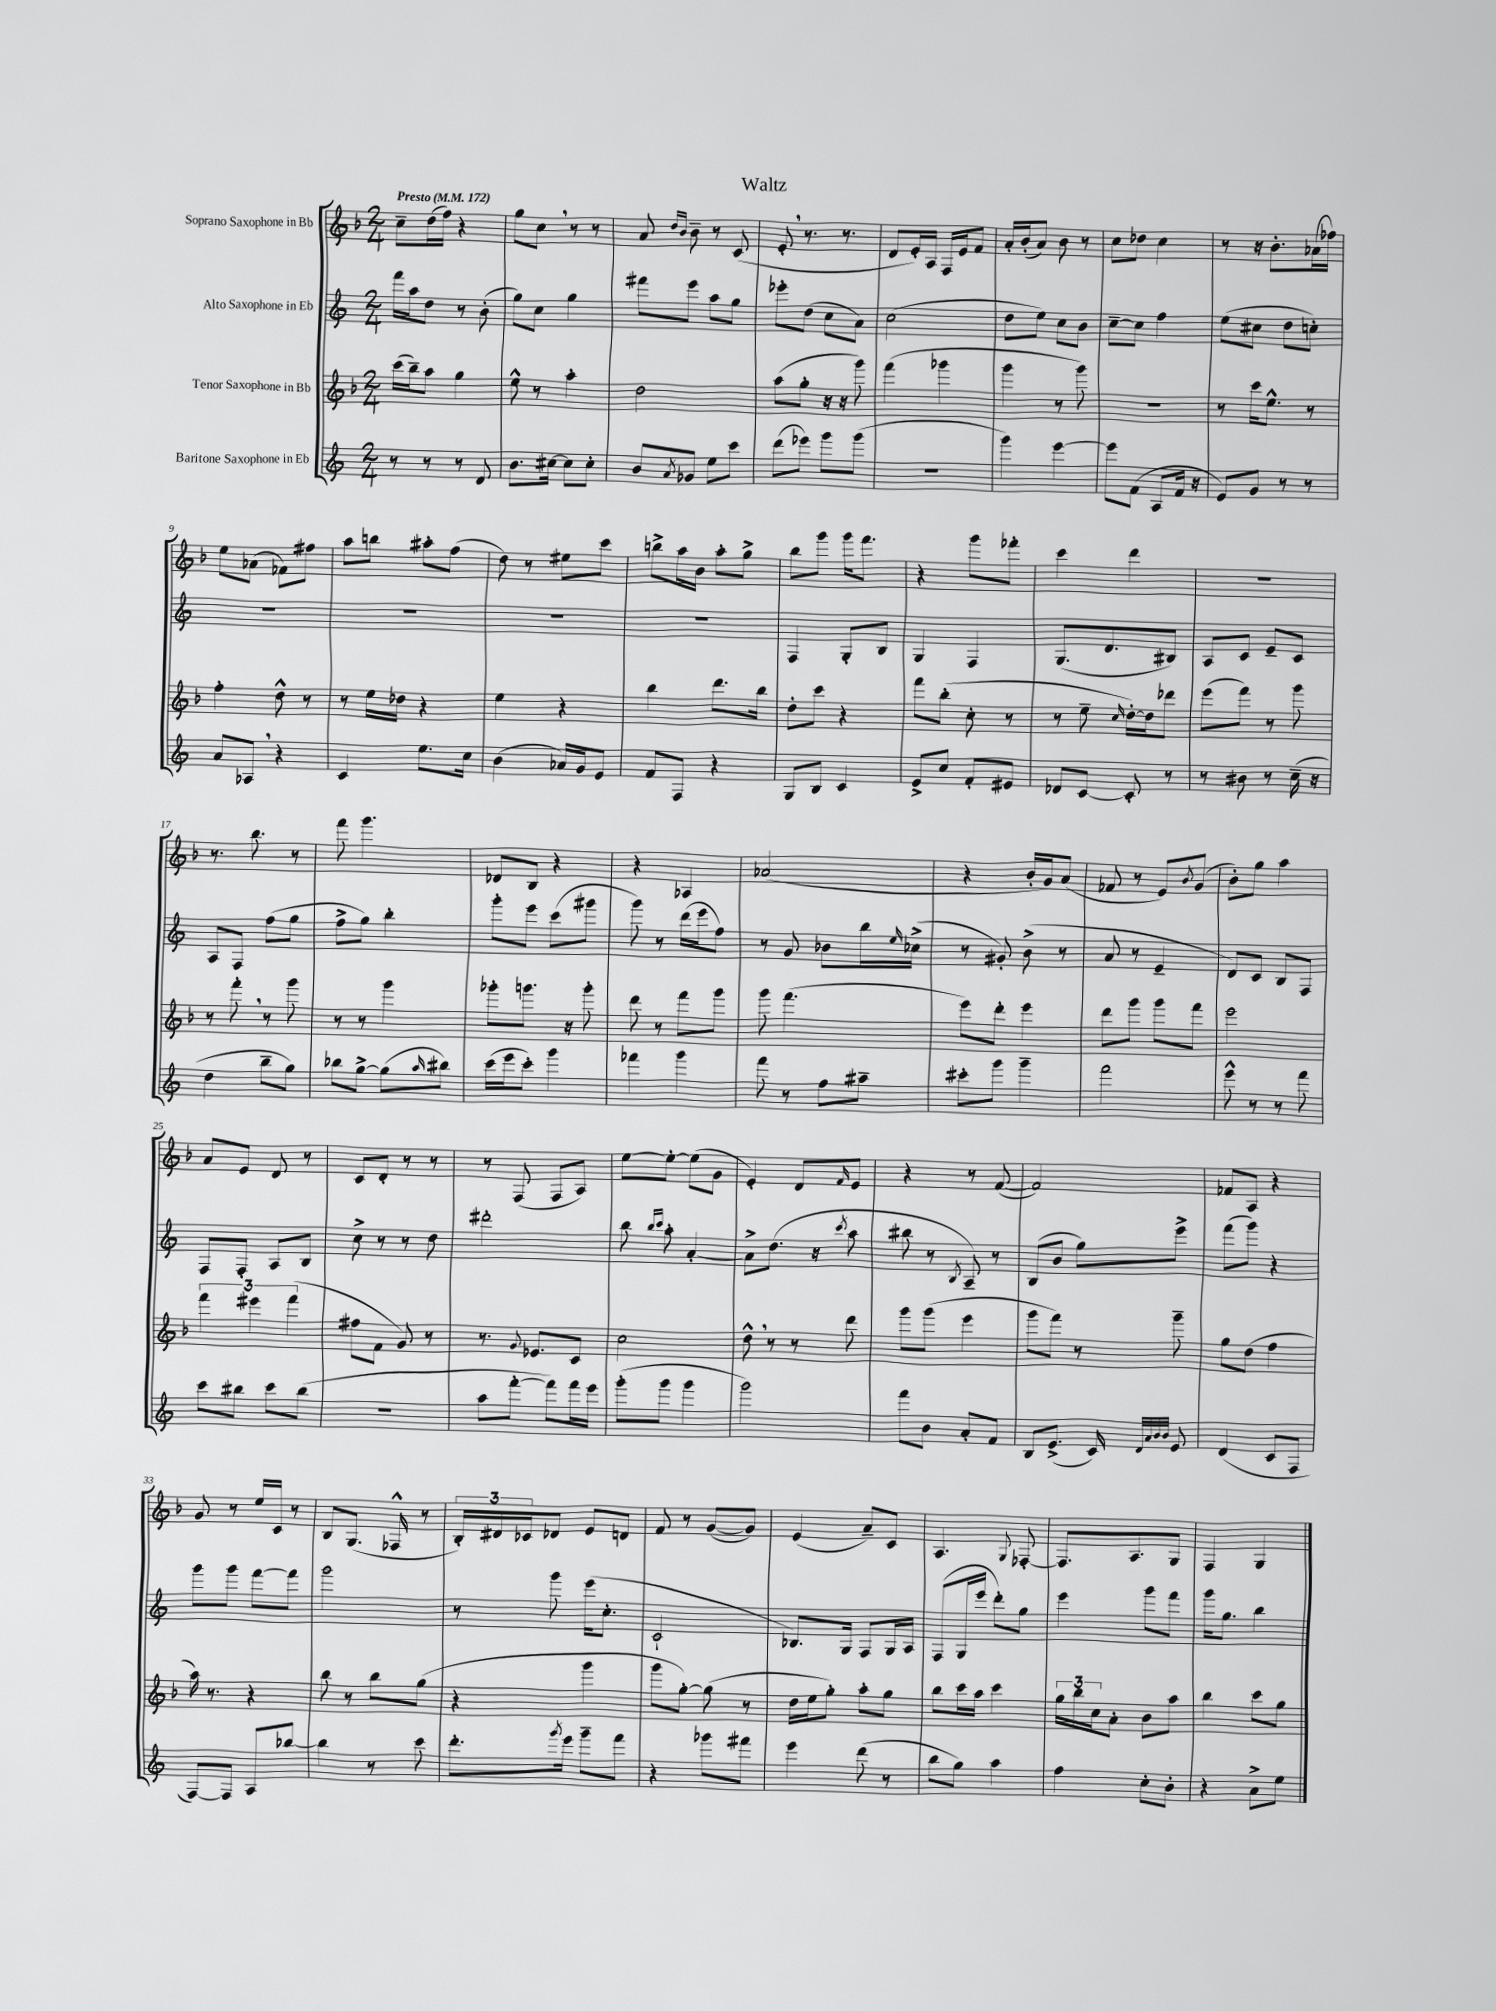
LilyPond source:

\header { title = "Waltz" }
<<
\new StaffGroup <<
\new Staff = "s0" \with { instrumentName = "Soprano Saxophone in Bb" } {
    \clef treble \key f \major \numericTimeSignature \time 2/4 \tempo "Presto" 4 = 172
    c''8-- d''16( f''16) r4 |
    g''8 c''8 \breathe r8 r8 |
    a'8 \grace { d''16 bes'16 } bes'8-- r8 c'8( |
    e'8-. \breathe r8. r8. |
    d'8 e'16-.) a16 f16 e'16 f'8 |
    a'16-. bes'16-.( a'8) bes'8 r8 |
    c''8 des''8 c''4 |
    r8 r16 bes'8.-. aes'16( fes''16) |
    e''8 aes'8( fes'8) fis''8 |
    a''8 b''8 ais''8-. f''8( |
    d''8) r8 eis''8 c'''8 |
    b''8-> a''16 bes'16 a''8-. g''8-> |
    bes''8 g'''8 g'''16 f'''8. |
    r4 g'''8 fes'''8-. |
    c'''4 d'''4 |
    r2 |
    r8. bes''8. r8 |
    f'''8 g'''4. |
    des'8 bes8 r4 |
    r4 aes4 |
    aes'2( |
    r4 bes'16-. g'16) a'8( |
    fes'8 r8 e'8) \acciaccatura { bes'8 } g'8( |
    bes'8-.) g''8 a''4 |
    a'8 e'8 d'8 r8 |
    c'8 d'8-. r8 r8 |
    r8 f8( f8 a8) |
    e''8~ e''8~-. e''8( g'8 |
    e'4-.) d'8 \grace { f'16 } e'8 |
    r4 r8 f'8~( |
    f'2) |
    fes'8 a8 r4 |
    g'8 r8 e''16 c'16 r8 |
    bes8 g8.( fes16-^ r8 |
    \tuplet 3/2 { bes16-.) dis'16 ces'16 } des'8 e'8 d'8 |
    f'8 r8 g'8~( g'8) |
    e'4( a'8--) c'8 |
    a4. \appoggiatura { g8 } fes8~-. |
    fes8. a8. g8 |
    f4 g4 \bar "|." |
}
\new Staff = "s1" \with { instrumentName = "Alto Saxophone in Eb" } {
    \clef treble \key c \major \numericTimeSignature \time 2/4
    f'''16 a''16 d''8 r8 b'8-.( |
    g''8) c''8 g''4 |
    fis'''8 e'''8 a''8 g''8 |
    ees'''8-. d''8( c''8 a'8) |
    c''2( |
    d''8 e''8) c''8 b'8 |
    c''8~-- c''8 f''4 |
    e''8( cis''8 d''8 c''8-.) |
    R2 |
    R2 |
    R2 |
    R2 |
    f4 g8-. b8 |
    g4 f4 |
    g8.( d'8. bis8) |
    a8 c'8 e'8-- c'8 |
    a8 f8 f''8( g''8 |
    f''8-> g''8) b''4-. |
    g'''8-. e'''8 c'''8( gis'''8 |
    g'''8) r8 d'''16( e'''16 f''8) |
    r8 g'8 bes'8 b''16 \grace { e''16 } ces''16->( |
    r8 gis'8-.) b'8->( r8 |
    a'8 r8 e'4-- |
    d'8) c'8 b8 f8 |
    f8 f8-. a8 b8 |
    c''8-> r8 r8 d''8 |
    dis'''2-. |
    b''8 \grace { b''16 c'''16 } a''8-. a'4~-. |
    a'8-> d''8.( r16 \acciaccatura { c'''8 } a''8 |
    bis''8 r8 \acciaccatura { b8 } a8--) r8 |
    b8( b'8 g''8) e'''8-> |
    f'''8( g'''8) r4 |
    g'''8 g'''8 f'''8~ f'''8 |
    g'''2 |
    r8 g'''8 e'''16( c''8.-. |
    c'2-! |
    bes8.) g16 f8 g16 a16 |
    f8( g16 e'''16 d'''8-.) g''8 |
    e'''4 g'''8 f'''8 |
    g'''16 g''8. b''4 \bar "|." |
}
\new Staff = "s2" \with { instrumentName = "Tenor Saxophone in Bb" } {
    \clef treble \key f \major \numericTimeSignature \time 2/4
    c'''16( bes''16--) a''8 g''4 |
    e''8-^ r8 a''4-. |
    d''2 |
    a''8( g''8-. r16 r16 g'''8) |
    f'''4( ges'''4 |
    g'''4 r8 g'''8) |
    R2 |
    r8 c'''16 e''8.-^ r8 |
    f''4-. d''8-^ r8 |
    r8 e''16 des''16 r4 |
    e''4 r4 |
    bes''4 d'''8. bes''16 |
    d''8-. c'''8 r4 |
    f'''8 bes''8-.( c''8-. r8 |
    r8 e''8-- \grace { c''16 } d''16~-.) d''16 des'''8 |
    e'''8( f'''8) r8 g'''8 |
    r8 f'''8-. \breathe r8 g'''8 |
    r8 r8 g'''4 |
    ges'''8-. g'''8. r16 g'''8-. |
    d'''8 r8 f'''8 g'''8 |
    g'''8 f'''4.( |
    e'''8) d'''8-. e'''4 |
    d'''8 g'''8 g'''8 f'''8 |
    e'''2 |
    \tuplet 3/2 { f'''4 eis'''4 f'''4( } |
    fis''8 f'8 g'8) r8 |
    r8. \appoggiatura { g'8 } ees'8. c'8 |
    c''2 |
    d''8-^ \breathe r8 r8 d'''8 |
    g'''8 g'''8( e'''4 |
    g'''8 f'''8) r8 g'''8-- |
    g''8 d''8( f''4 |
    a''16) r8. r4 |
    bes''8 r8 bes''8 g''8( |
    r4 g'''4 |
    g'''8 g''8~-.) g''8( r8 |
    d''16 e''16 g''8-.) a''8-. g''8 |
    bes''8 c'''16 a''16 c'''4 |
    \tuplet 3/2 { g''16 bes''16 c''16 } a'8-. bes'8 a''8 |
    bes''4 c'''8 g''8 \bar "|." |
}
\new Staff = "s3" \with { instrumentName = "Baritone Saxophone in Eb" } {
    \clef treble \key c \major \numericTimeSignature \time 2/4
    r8 r8 r8 d'8 |
    b'8. cis''16~ cis''8 cis''8-. |
    b'8 \acciaccatura { a'8 } ges'8 e''8 c'''8 |
    d'''8( ees'''8) g'''8 g'''8( |
    R2 |
    g'''4) e'''4~ |
    e'''8 f'8( a8 f'16 r16 |
    e'8) g'8 r8 r8 |
    a'8 aes8 \breathe r4 |
    c'4 e''8. c''16 |
    b'4( aes'16) g'16 e'8 |
    f'8 f8 r4 |
    g8 b8 c'4 |
    e'8-> c''8 f'8-. eis'8 |
    des'8 c'8~ c'8-. r8 |
    r8 bis'8 r8 c''16--( r16 |
    d''4 b''8-- g''8) |
    bes''8 g''8~-> g''8( \grace { a''16 } bis''8) |
    c'''16( e'''16 c'''8-.) g'''4 |
    fes'''4 g'''4 |
    f'''8 r8 f''8 ais''8-- |
    cis'''8-. g'''8 g'''4-- |
    f'''2 |
    e'''8-^ r8 r8 f'''8 |
    c'''8 bis''8 c'''8 bis''8( |
    R2 |
    a''8 f'''8~-. f'''8) f'''16 e'''16 |
    g'''8-.( g'''8 g'''4 |
    g'''2) |
    f'''8 b'8 a'8-. f'8 |
    b8 e'8.->( c'16) \grace { d'32 a'32 b'32 b'32 } e'8 |
    d'4( c'8 f8 |
    f8~) f8 a8 bes''8~ |
    bes''4 r8 c'''8 |
    d'''8.-. \acciaccatura { g'''8 } e'''16 g'''8-- f'''8 |
    r4 ges'''8 fis'''8 |
    e'''4 d'''8( r8 |
    b''8 g''8) a''4 |
    f''4 c''8-. b'8-. |
    r4 a'8-> e''8 \bar "|." |
}
>>
>>
